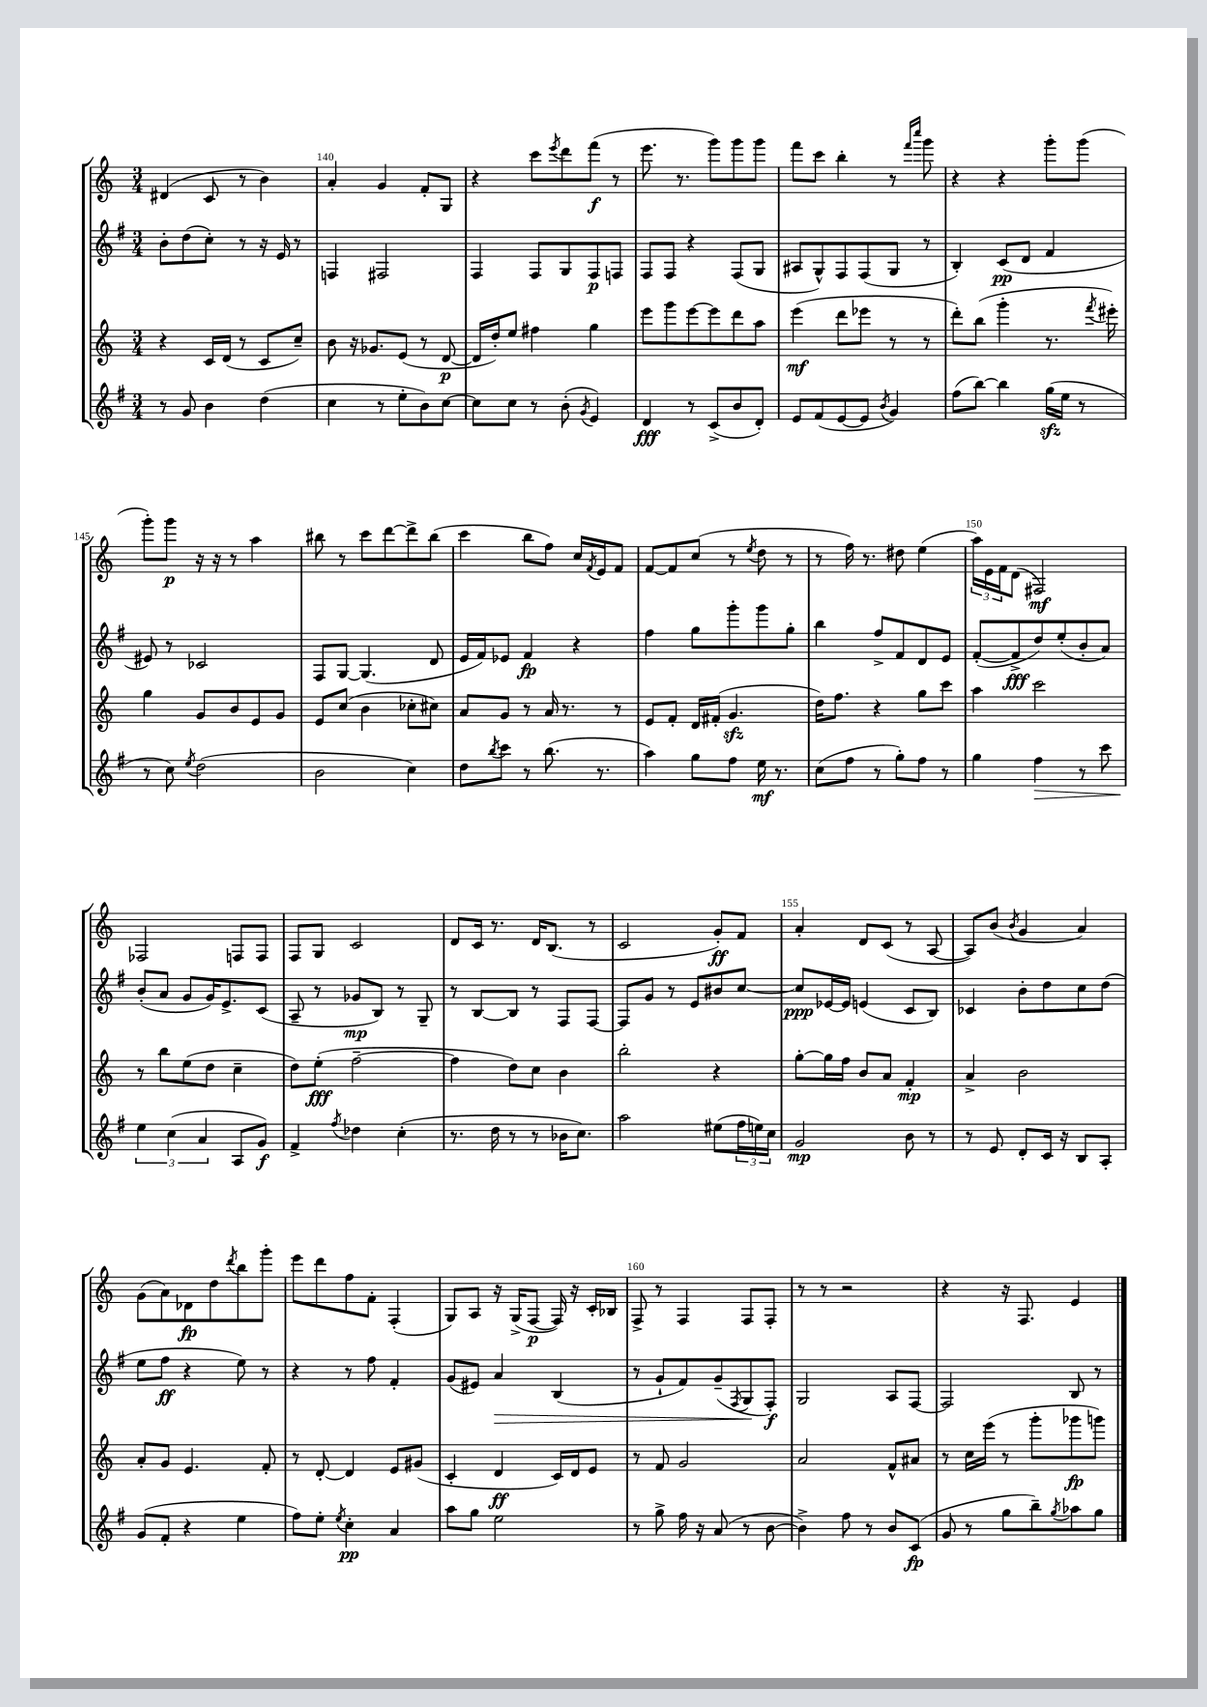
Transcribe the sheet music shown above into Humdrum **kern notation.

**kern	**kern	**kern	**kern
*staff4	*staff3	*staff2	*staff1
*clefG2	*clefG2	*clefG2	*clefG2
*k[f#]	*k[]	*k[f#]	*k[]
*M3/4	*M3/4	*M3/4	*M3/4
8r	4r	8b'\L	(4d#/
8g/	.	(8dd\	.
4b\	16c/LL	8cc'\J)	8c/
.	(16d/JJ	.	.
.	8r	8r	8r
(4dd\	8c/L	16r	4b\)
.	.	16e/	.
.	8cc~/J)	8r	.
=	=	=	=
4cc\	8b\	4F/	4a'/
.	16r	.	.
.	8.g-/L	.	.
8r	.	2F#/	4g/
8ee'\L	(8e/J	.	.
8b\)	8r	.	8f'/L
[8cc\J	[8d/	.	8G/J
=	=	=	=
8cc\]L	16d/]LL	4F#/	4r
.	16dd'/J)	.	.
8cc\J	8ee/J	.	.
8r	4ff#\	8F#/L	8ccc\L
.	.	.	8qeee/
(8b'\	.	8G/	8ddd\
8qg/	.	.	.
4e/)	4gg\	8F#/	(8fff\J
.	.	8F/J	8r
=	=	=	=
4d/	8eee\L	8F#/L	8.eee\
.	8ggg\	8F#/J	.
.	.	.	8.r
8r	[8eee\	4r	.
(8c^/L	8eee\]	.	8ggg\L)
8b/	8ddd\	(8F#/L	8ggg\
8d'/J)	8aa\J	8G/J	8ggg\J
=	=	=	=
8e/L	(4eee\	8A#/L	8fff\L
(8f#/	.	8G^^/)	8ccc\J
[8e/	8ddd\L	8F#/	4bb'\
8e/]J	8eee-\J	(8F#/	.
8qb/	.	.	.
4g/)	8r	8G/J	8r
.	.	.	16qqfff/LL
.	.	.	16qqcccc/JJ
.	8r	8r	8ggg\
=	=	=	=
(8ff#\L	8ddd'\L)	4B'/)	4r
[8bb\J)	(8bb\J	.	.
4bb\]	4ggg'\	(8c/L	4r
.	.	8d/J	.
(16gg\LL	8.r	4f#/	8ggg'\L
16ee\JJ	.	.	.
8r	.	.	(8ggg\J
.	8qfff/	.	.
.	16eee#'\)	.	.
=	=	=	=
8r	4gg\	8e#/)	8ggg'\L)
8cc\)	.	8r	8ggg\J
8qee/	.	.	.
(2dd\	8g/L	2c-/	16r
.	.	.	16r
.	8b/	.	8r
.	8e/	.	4aa\
.	8g/J	.	.
=	=	=	=
2b\	8e/L	8F#/L	8bb#\
.	(8cc/J	[8G/J	8r
.	4b\	(4.G/]	8ccc\L
.	.	.	[8ddd\
4cc\)	8cc-'\L	.	8ddd^\]
.	8cc#\J)	8d/	(8bb#\J
=	=	=	=
8dd\L	8a/L	16e/LL	4ccc\
.	.	16f#/J)	.
8qbb/	.	.	.
8ccc\J	8g/J	8e-/J	.
8r	8r	4f#/	8bb\L
(8.bb\	16a/	.	8ff\J)
.	8.r	.	.
.	.	4r	16cc/LL
.	.	.	8qf/
8.r	.	.	16e/J
.	8r	.	8f/J
=	=	=	=
4aa\)	8e/L	4ff#\	[8f/L
.	8f'/J	.	8f/]
8gg\L	16d/LL	8gg\L	(8cc/J
.	(16f#'/JJ	.	.
8ff#\J	4.g/	8ggg'\	8r
.	.	.	8qee/
16ee\	.	8ggg\	8dd\
8.r	.	.	.
.	.	8gg'\J	8r
=	=	=	=
(8cc\L	16dd\LK)	4bb\	8r
.	8.ff\J	.	.
8ff#\J	.	.	16ff\)
.	.	.	8.r
8r	4r	8ff#^/L	.
8gg'\L)	.	8f#/	8dd#\
8ff#\J	8gg\L	8d/	(4ee\
8r	8ccc\J	8e/J	.
=	=	=	=
4gg\	4aa\	([8f#'/L	24aa\LL)
.	.	.	24e\
.	.	.	24f\J
.	.	8f#^/]	(8d\J
4ff#\	2ccc\	8dd/)	2F#/)
.	.	(8ee'/	.
8r	.	8b'/	.
8ccc\	.	8a/J)	.
=	=	=	=
6ee\	8r	(8b'/L	2F-/
.	8bb\L	8a/J	.
(6cc\	.	.	.
.	(8ee\	8g/L	.
6a/	.	.	.
.	8dd\J	16g/K)	.
.	.	8.e^/	.
8A/L	4cc~\	.	8F/L
8g/J)	.	(8c/J	8F/J
=	=	=	=
4f#^/	8dd\L)	8A~/	8F/L
.	(8ee'\J	8r	8G/J
8qff#/	.	.	.
4dd-\	[2ff~\	8g-/L	2c/
.	.	8B/J)	.
(4cc'\	.	8r	.
.	.	8G~/	.
=	=	=	=
8.r	4ff\]	8r	8d/L
.	.	[8B/L	16c/Jk
16dd\	.	.	8.r
8r	8dd\L)	8B/]J	.
8r	8cc\J	8r	16d/LK
.	.	.	(8.B/J
16b-\LK	4b\	8F#/L	.
8.cc\J)	.	.	.
.	.	[8F#/J	8r
=	=	=	=
2aa\	2bb'\	8F#/]L	2c/
.	.	8g/J	.
.	.	8r	.
.	.	8e/L	.
(8ee#\L	4r	8b#/	8g'/L)
24ff#\L	.	[8cc/J	8f/J
24ee\)	.	.	.
24cc\JJ	.	.	.
=	=	=	=
2g/	[8gg'\L	8cc/]L	4a'/
.	16gg\]L	[16e-/L	.
.	16ff\JJ	16e-/]JJ	.
.	8b/L	(4e/	8d/L
.	8a/J	.	(8c/J
8b\	4f'/	8c/L	8r
8r	.	8B/J)	[8A/
=	=	=	=
8r	4a^/	4c-/	8A/]L)
8e/	.	.	(8b/J
.	.	.	8qb/
8d'/L	2b\	8b'\L	4g/
16c/Jk	.	8dd\	.
16r	.	.	.
8B/L	.	8cc\	4a/)
8A'/J	.	(8dd\J	.
=	=	=	=
(8g/L	8a'/L	8ee\L	(8g\L
8f#'/J	8g/J	8ff#\J	8a\)
4r	4.e/	4r	8d-\
.	.	.	8dd\
.	.	.	8qddd/
4ee\	.	8ee\)	8bb\
.	8f'/	8r	8ggg'\J
=	=	=	=
8ff#\L)	8r	4r	8eee\L
8ee'\J	[8d'/	.	8ddd\
8qee/	.	.	.
4cc'\	4d/]	8r	8ff\
.	.	8ff#\	8f'\J
4a/	8e/L	4f#'/	(4F'/
.	(8g#/J	.	.
=	=	=	=
8aa\L	4c'/	(8g/L	8G/L)
8gg\J	.	8e#/J)	8A/J
2ee\	4d/	4a/	16r
.	.	.	(16G^/LK
.	.	.	[8F/J
.	16c/LL)	(4B/	16F/])
.	16d/J	.	16r
.	8e/J	.	16c'/LL
.	.	.	16B-/JJ
=	=	=	=
8r	8r	8r	8F^/
8gg^\	8f/	8g`/L	8r
16ff#\	2g/	8f#/)	4F/
16r	.	.	.
(8a/	.	(8g~/	.
.	.	8qF#/	.
8r	.	8G/	8F/L
[8b\	.	8F#'/J)	8F'/J
=	=	=	=
4b^\])	2a/	2G/	8r
.	.	.	8r
8ff#\	.	.	2r
8r	.	.	.
8b/L	8f^^/L	8A/L	.
(8c/J	8a#/J	[8F#/J	.
=	=	=	=
8g/	8r	2F#/]	4r
8r	16cc\LL	.	.
.	(16eee\JJ	.	.
8gg\L	8r	.	16r
.	.	.	8.F/
8bb~\)	8ggg'\L	.	.
8qgg/	.	.	.
8aa-\	8ggg-\	8B/	4e/
8gg\J	8ggg\J)	8r	.
==	==	==	==
*-	*-	*-	*-
